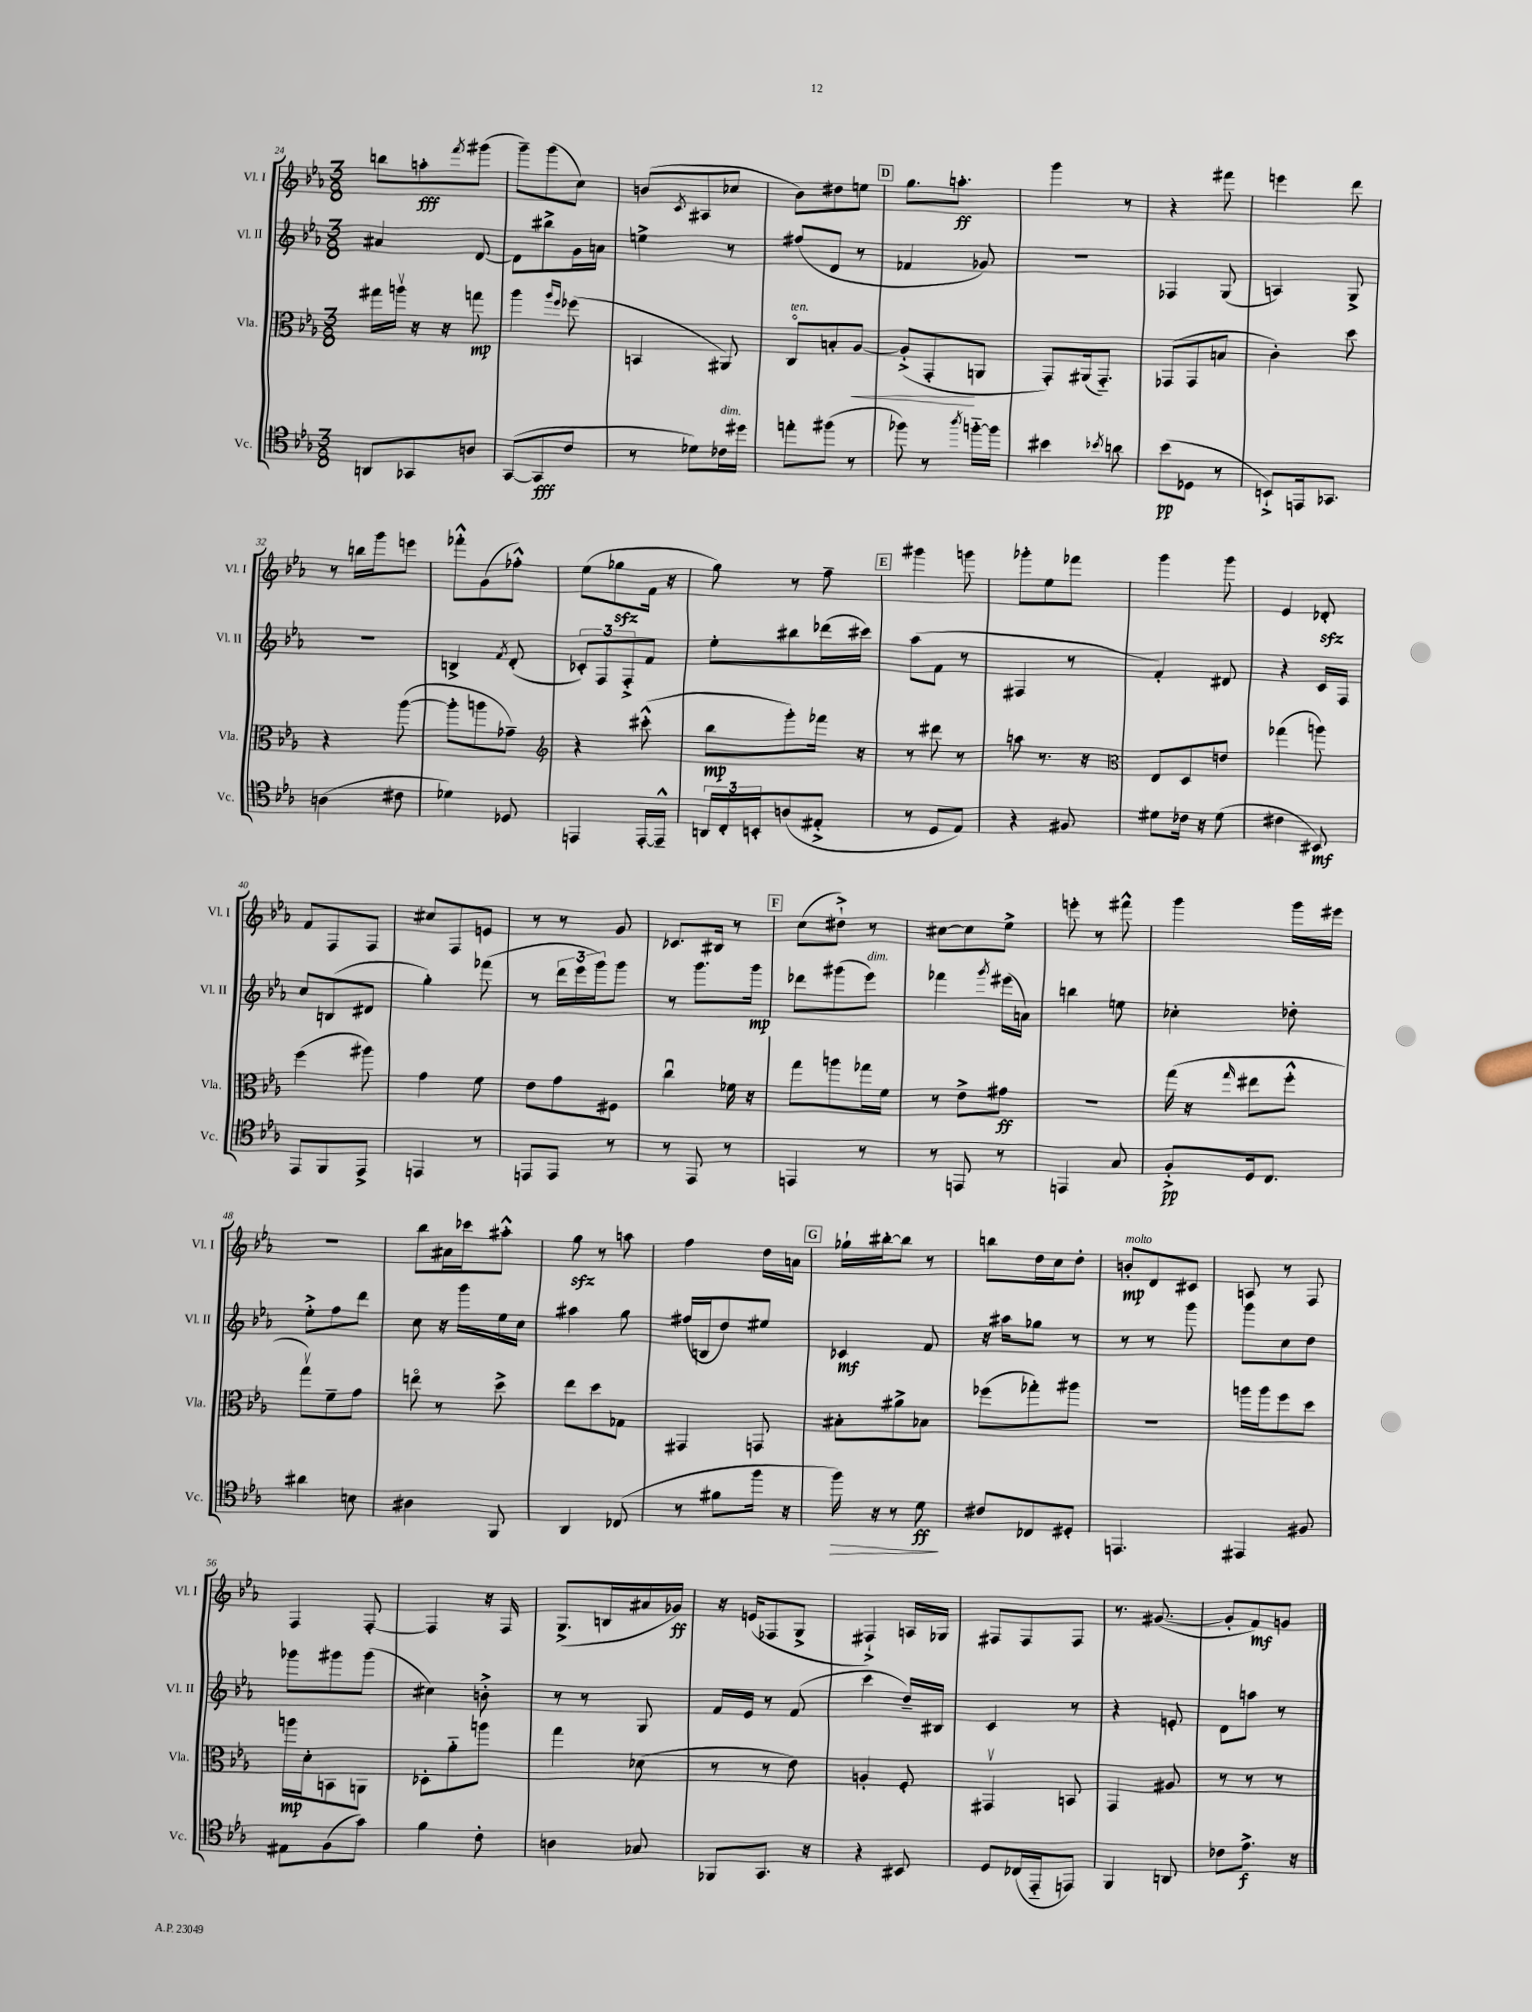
<<
\new StaffGroup <<
\new Staff = "s0" \with { instrumentName = "Vl. I" shortInstrumentName = "Vl. I" } {
    \clef treble \key ees \major \numericTimeSignature \time 3/8
    b''8 a''8-.\fff \acciaccatura { f'''8 } gis'''8( |
    g'''8--) g'''8( c''8) |
    b'8( \acciaccatura { c'8 } ais8 ces''8 |
    bes'8) dis''8 e''8 |
    \mark \markup { \box "D" } g''8. a''8.-.\ff |
    g'''4 r8 |
    r4 fis'''8 |
    e'''4 d'''8 |
    r8 b''16 g'''16 e'''8 |
    fes'''8-.-^ g'8( fes''8-.-^) |
    ees''8( ges''8\sfz f'16 r16 |
    g''8) r8 f''8-- |
    \mark \markup { \box "E" } gis'''4 g'''8 |
    ges'''8-. ees''8 fes'''8 |
    g'''4 g'''8 |
    ees'4 des'8-.\sfz |
    f'8 f8 f8 |
    cis''8 f8 e'8 |
    r8 r8 g'8 |
    ces'8. bis16 r8 |
    \mark \markup { \box "F" } c''8( dis''8-!->) r8 |
    cis''8~ cis''8 ees''8-> |
    e'''8-. r8 fis'''8-^ |
    g'''4 g'''16 eis'''16 |
    R4. |
    bes''8 ais'16 ces'''16 ais''8-.-^ |
    g''8\sfz r8 a''8 |
    f''4 d''16 a'16 |
    \mark \markup { \box "G" } ges''16-! bis''16~-. bis''8 r8 |
    b''8 d''16 c''16 d''8-. |
    b'8-.\mp^\markup { \italic "molto" } d'8 cis'8 |
    a8 r8 f8 |
    f4 f8~-. |
    f4 r16 f16 |
    g8.->( b16 ais'16 ges'16\ff) |
    r16 e'16( fes8 g8-> |
    fis4-!->) a16 ges16 |
    fis8 fis8 fis8 |
    r8. gis'8.~( |
    gis'8-. f'8\mf) g'8 \bar "|." |
}
\new Staff = "s1" \with { instrumentName = "Vl. II" shortInstrumentName = "Vl. II" } {
    \clef treble \key ees \major \numericTimeSignature \time 3/8
    ais'4 d'8~ |
    d'8 bis''8-> g'16 a'16 |
    e''4-> r8 |
    fis''8( d'8 r8 |
    \mark \markup { \box "D" } fes'4 ges'8) |
    R4. |
    fes4 g8( |
    a4) g8-> |
    R4. |
    b4-> \acciaccatura { f'8 } d'8-.( |
    \tuplet 3/2 { ces'8-.) f8 f8-.-> } f'8 |
    ees''8-. bis''8 des'''16( cis'''16) |
    \mark \markup { \box "E" } aes''8( f'8 r8 |
    fis4 r8 |
    f'4-.) dis'8 |
    r4 c'16 f16 |
    c''8 b8( dis'8 |
    g''4-.) fes'''8( |
    r8 \tuplet 3/2 { d'''16 ees'''16 g'''16) } g'''8 |
    r8 g'''8. g'''16\mp |
    \mark \markup { \box "F" } des'''8 gis'''8( ees'''8^\markup { \italic "dim." }) |
    fes'''4 \acciaccatura { g'''8 } eis'''16( a'16) |
    b''4 e''8 |
    ces''4-. des''8-. |
    ees''8-.-> f''8 d'''8 |
    c''8 r16 g'''16 ees''16 c''16 |
    ais''4 g''8 |
    fis''16( b16 d''8) eis''8 |
    \mark \markup { \box "G" } ces'4\mf f'8 |
    r16 ais''16 ges''8 r8 |
    r8 r8 g'''8 |
    g'''8 c''8 d''8 |
    ges'''8 gis'''8 gis'''8( |
    cis''4) b'8-.-> |
    r8 r8 g8 |
    f'16 ees'16 r8 f'8( |
    c'''4 d''16--) bis16 |
    c'4 r8 |
    r4 e'8-. |
    d'8 a''8 r8 \bar "|." |
}
\new Staff = "s2" \with { instrumentName = "Vla." shortInstrumentName = "Vla." } {
    \clef alto \key ees \major \numericTimeSignature \time 3/8
    gis''16 a''16\upbow r16 r16 g''8\mp |
    aes''4 \grace { aes''16 f''16 } fes''8( |
    b,4 ais,8) |
    c8\flageolet^\markup { \italic "ten." } b8-. aes8~\< |
    \mark \markup { \box "D" } aes8-.->( g,8-.\! a,8 |
    g,8-.) ais,16( g,8.-_) |
    ges,8( ges,8 b8 |
    c'4-.) d''8 |
    r4 aes''8~( |
    aes''8-. a''8 ges'8--) |
    \clef treble r4 cis'''8-.-^( |
    bes''8\mp g'''8-.) fes'''16 r16 |
    \mark \markup { \box "E" } r8 dis'''8 r8 |
    a''8 r8. r16 |
    \clef alto ees8 d8 e'8 |
    ges''4( a''8) |
    f''4( ais''8) |
    g'4 f'8 |
    ees'8 g'8 fis8 |
    c''4\downbow fes'16 r16 |
    \mark \markup { \box "F" } g''8 a''8 ges''16 f'16 |
    r8 ees'8-> gis'8\ff |
    R4. |
    g''16( r16 \grace { g''16 } eis''8 f''8-.-^ |
    g''8\upbow) f'8-- g'8 |
    e''8\flageolet r8 d''8-> |
    ees''8 d''8 ges8 |
    gis,4 g,8 |
    \mark \markup { \box "G" } bis8-. ais'8-> bes8 |
    fes''8( ges''8-.) ais''8 |
    R4. |
    a''16 a''16 f''8 d''8 |
    a''16\mp d'16-. b,8 a,8 |
    des8-. aes'8-_ a''8 |
    g''4 des'8( |
    r8 r8 ees'8) |
    a4-. f8-. |
    gis,4\upbow b,8 |
    g,4 ais8 |
    r8 r8 r8 \bar "|." |
}
\new Staff = "s3" \with { instrumentName = "Vc." shortInstrumentName = "Vc." } {
    \clef tenor \key ees \major \numericTimeSignature \time 3/8
    a,8 ges,8 a8 |
    g,8~( g,8\fff c'8 |
    r8 des'8) ces'16^\markup { \italic "dim." } dis''16 |
    e''8-. fis''8( r8 |
    \mark \markup { \box "D" } fes''8) r8 \acciaccatura { aes''8 } f''16~-_ f''16 |
    bis'4 \acciaccatura { bes'8 } a'8 |
    bes'8\pp( des8 r8 |
    b,8-!->) e,16 ges,8. |
    a4( cis'8 |
    des'4) des8 |
    e,4 e,16~-. e,16---^ |
    \tuplet 3/2 { a,16 c16-. b,16-. } a8( eis8-.-> |
    \mark \markup { \box "E" } r8 d8 ees8) |
    r4 fis8 |
    dis'8 ces'16 r16 dis'8( |
    cis'4 bis,8\mf) |
    ees,8 f,8 ees,8-> |
    e,4 r8 |
    e,8 e,8 r8 |
    r8 ees,8 r8 |
    \mark \markup { \box "F" } e,4 r8 |
    r8 e,8 r8 |
    e,4 g8 |
    f8-.->\pp d16 c8. |
    ais'4 b8 |
    ais4 f,8 |
    aes,4 ces8( |
    r8 fis'8 f''16 r16 |
    \mark \markup { \box "G" } f''16\>) r16 r8 d'8\ff\! |
    cis'8 ces8 dis8-. |
    e,4. |
    eis,4 fis8 |
    eis8 f8( g'8) |
    f'4 c'8-. |
    a4 ges8 |
    fes,8 g,8. r16 |
    r4 bis,8 |
    d8 ces16( ees,16-_ e,8) |
    f,4 a,8 |
    ces'8 ees'8.->\f r16 \bar "|." |
}
>>
>>
\layout { \context { \Score currentBarNumber = #24 } }
